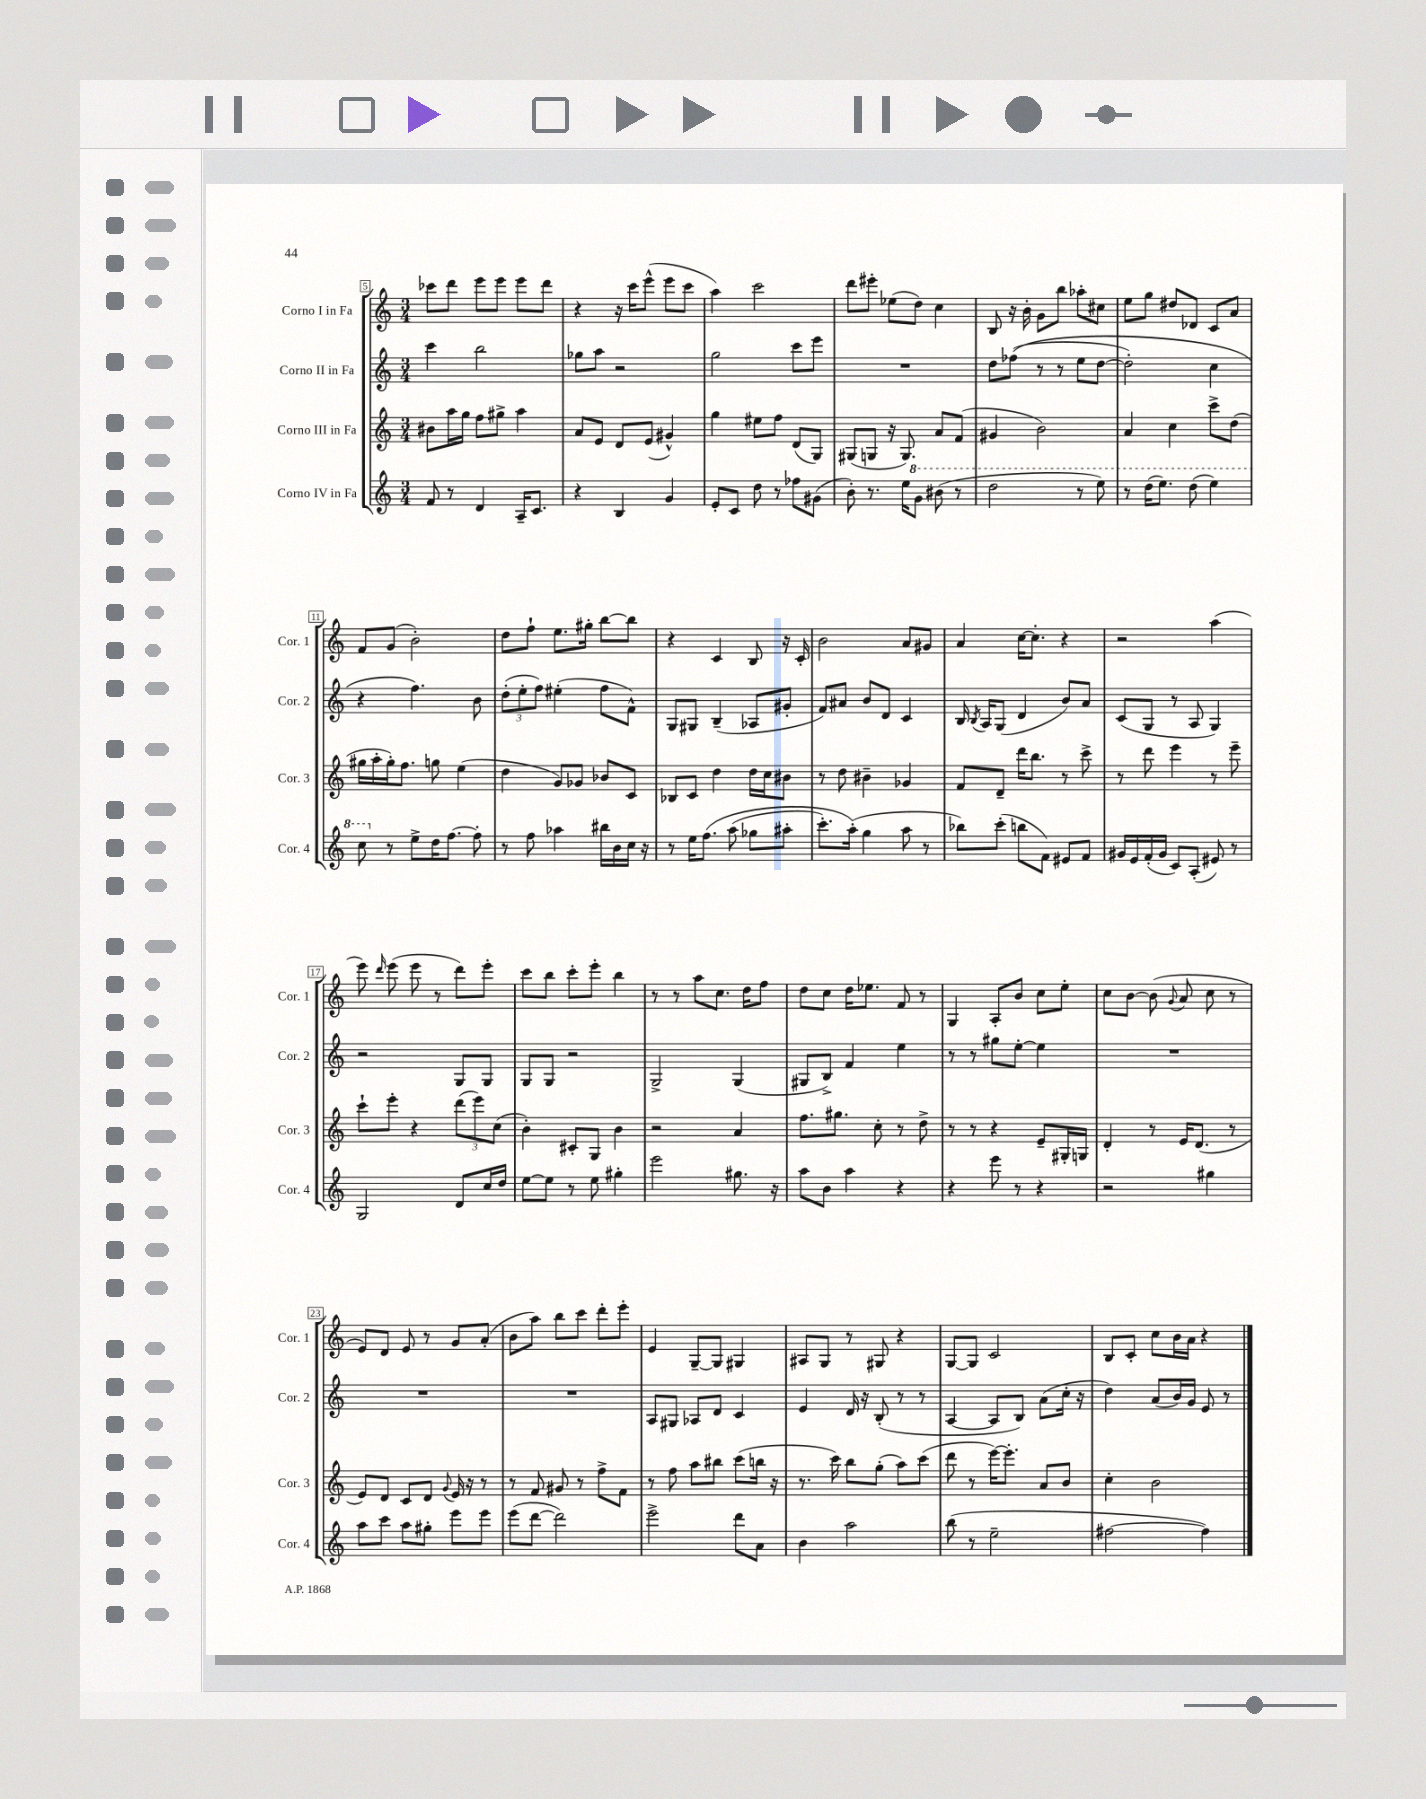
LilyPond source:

<<
\new StaffGroup <<
\new Staff = "s0" \with { instrumentName = "Corno I in Fa" shortInstrumentName = "Cor. 1" } {
    \clef treble \key c \major \numericTimeSignature \time 3/4
    \autoBeamOff ces'''8[ d'''8] e'''8[ e'''8] e'''8[ d'''8] |
    r4 r16 c'''16[ e'''8]-^( e'''8[ c'''8] |
    a''4) c'''2 |
    d'''8[ eis'''8]-. ees''8[( d''8]) c''4 |
    b8 r16 b'16-. g'8[ b''8] aes''8[-. cis''8] |
    e''8[ g''8] dis''8[ des'8] c'8[ a'8] |
    f'8[ g'8]( b'2-.) |
    d''8[ f''8]-! e''8.[ gis''16]-. b''8[~ b''8] |
    r4 c'4 b8 r16 c'16-. |
    b'2 a'8[ gis'8] |
    a'4 c''16[~ c''8.]-. r4 |
    r2 a''4( |
    e'''8) \grace { d'''16 } e'''8( e'''8 r8 d'''8[) e'''8]-. |
    c'''8[ b''8] c'''8[-. e'''8]-. b''4 |
    r8 r8 a''8[ c''8.] d''16[ f''8] |
    d''8[ c''8] d''16[ ees''8.] f'8 r8 |
    g4 a8[-. b'8] c''8[ e''8]-. |
    c''8[ b'8]~ b'8( \appoggiatura { g'8 } a'8 c''8 r8 |
    e'8[) d'8] e'8 r8 g'8[ a'8]-.( |
    b'8[ a''8]) b''8[ c'''8] d'''8[-. e'''8]-. |
    e'4 g8[~-- g8] gis4 |
    ais8[ g8] r8 gis8 r4 |
    g8[~ g8] c'2 |
    b8[ c'8]-. c''8[ b'16 a'16] r4 \bar "|." |
}
\new Staff = "s1" \with { instrumentName = "Corno II in Fa" shortInstrumentName = "Cor. 2" } {
    \clef treble \key c \major \numericTimeSignature \time 3/4
    \autoBeamOff c'''4 b''2 |
    ges''8[ a''8] r2 |
    g''2 c'''8[ e'''8] |
    R2. |
    d''8[ fes''8](\( r8 r8 e''8[ d''8]~ |
    d''2-.) c''4 |
    r4 f''4.\) b'8 |
    \tuplet 3/2 { d''8[-.( e''8-. f''8]) } eis''4-.( f''8[ f'8]-^) |
    g8[ gis8] b4--( aes8[ gis'8]-. |
    f'8[) ais'8] b'8[ d'8] c'4 |
    b16 \acciaccatura { b8 } a16[ g8]( d'4 b'8[) a'8] |
    c'8[( g8] r8 a8 g4) |
    r2 g8[ g8] |
    g8[ g8] r2 |
    g2-> g4( |
    gis8[ b8]->) f'4 e''4 |
    r8 r8 gis''8[ e''8]~-. e''4 |
    R2. |
    R2. |
    R2. |
    a8[ gis8] aes8[ d'8] c'4 |
    e'4 d'16 r16 b8-.( r8 r8 |
    a4~ a8[ b8]) a'8[( c''16]-. r16 |
    d''4) a'8[( b'16) g'16] e'8 r8 \bar "|." |
}
\new Staff = "s2" \with { instrumentName = "Corno III in Fa" shortInstrumentName = "Cor. 3" } {
    \clef treble \key c \major \numericTimeSignature \time 3/4
    \autoBeamOff bis'8[ a''16 g''16] f''8[ gis''8]-> a''4 |
    a'8[ e'8] d'8[ e'8]( gis'4-^) |
    g''4 eis''8[ f''8] d'8[( g8]) |
    gis8[( g8] r16 g8.) a'8[ f'8]( |
    gis'4 b'2) |
    a'4 c''4 c'''8[-> d''8]( |
    gis''16[ a''16-. gis''16-.) f''8.] g''8 e''4( |
    d''4 g'8[) ges'8] bes'8[ c'8] |
    bes8[ c'8] d''4 d''16[ c''16 bis'8] |
    r8 d''8 bis'4-- ges'4 |
    f'8[ d'8]-- d'''16[ b''8.] r8 c'''8-> |
    r8 d'''8 e'''4 r8 e'''8-- |
    c'''8[-! e'''8]-. r4 \tuplet 3/2 { d'''8[( e'''8) c''8]( } |
    b'4-.) cis'8[-. g8] b'4 |
    r2 a'4 |
    f''8.[ gis''8.] c''8-. r8 d''8-> |
    r8 r8 r4 e'8[-- gis16-. g16] |
    d'4-. r8 e'16[ d'8.]( r8 |
    e'8[) d'8] c'8[ d'8] \appoggiatura { g'8 } e'16 r16 r8 |
    r8 f'8 gis'8 r8 f''8[-> f'8] |
    r8 f''8 a''8[ bis''8] c'''8[( b''16] r16 |
    r8. c'''16) b''8[ g''8]-.( a''8[) c'''8]( |
    d'''8 r8 e'''16[~) e'''8.]-. a'8[ b'8] |
    c''4-. b'2 \bar "|." |
}
\new Staff = "s3" \with { instrumentName = "Corno IV in Fa" shortInstrumentName = "Cor. 4" } {
    \clef treble \key c \major \numericTimeSignature \time 3/4
    \autoBeamOff f'8 r8 d'4 a16[-- c'8.] |
    r4 b4 g'4 |
    e'8[-. c'8] d''8 r8 fes''8[ gis'8]( |
    b'8-.) r8. e''16[ \ottava #1 g''8] bis''8( r8 |
    d'''2 r8 e'''8) |
    r8 d'''16[( e'''8.]) d'''8( e'''4) |
    c'''8 \ottava #0 r8 e''8[-> d''16 f''8.]~ f''8-. |
    r8 f''8 aes''4 bis''16[ b'16 c''16] r16 |
    r8 e''16[ f''8.]\( a''8( ges''8[ ais''8]-. |
    c'''8.[-.) a''16]-.(\) g''4 a''8 r8 |
    bes''8[) c'''8]-.( b''8[ f'8]) eis'8[ f'8] |
    gis'16[ e'16 f'16-.( gis'16] c'8[) a8]-.( eis'8) r8 |
    g2 d'8[ c''16 d''16] |
    e''8[~ e''8] r8 e''8 gis''4-. |
    e'''2 gis''8. r16 |
    a''8[ b'8] a''4 r4 |
    r4 e'''8 r8 r4 |
    r2 gis''4 |
    a''8[ c'''8] a''8[ gis''8]-. e'''8[ e'''8] |
    e'''8[( d'''8]~ d'''2) |
    e'''2-> d'''8[ a'8] |
    b'4 a''2 |
    b''8( r8 e''2-- |
    fis''2~ fis''4) \bar "|." |
}
>>
>>
\layout { \context { \Score currentBarNumber = #5 \override BarNumber.stencil = #(make-stencil-boxer 0.1 0.3 ly:text-interface::print) } }
